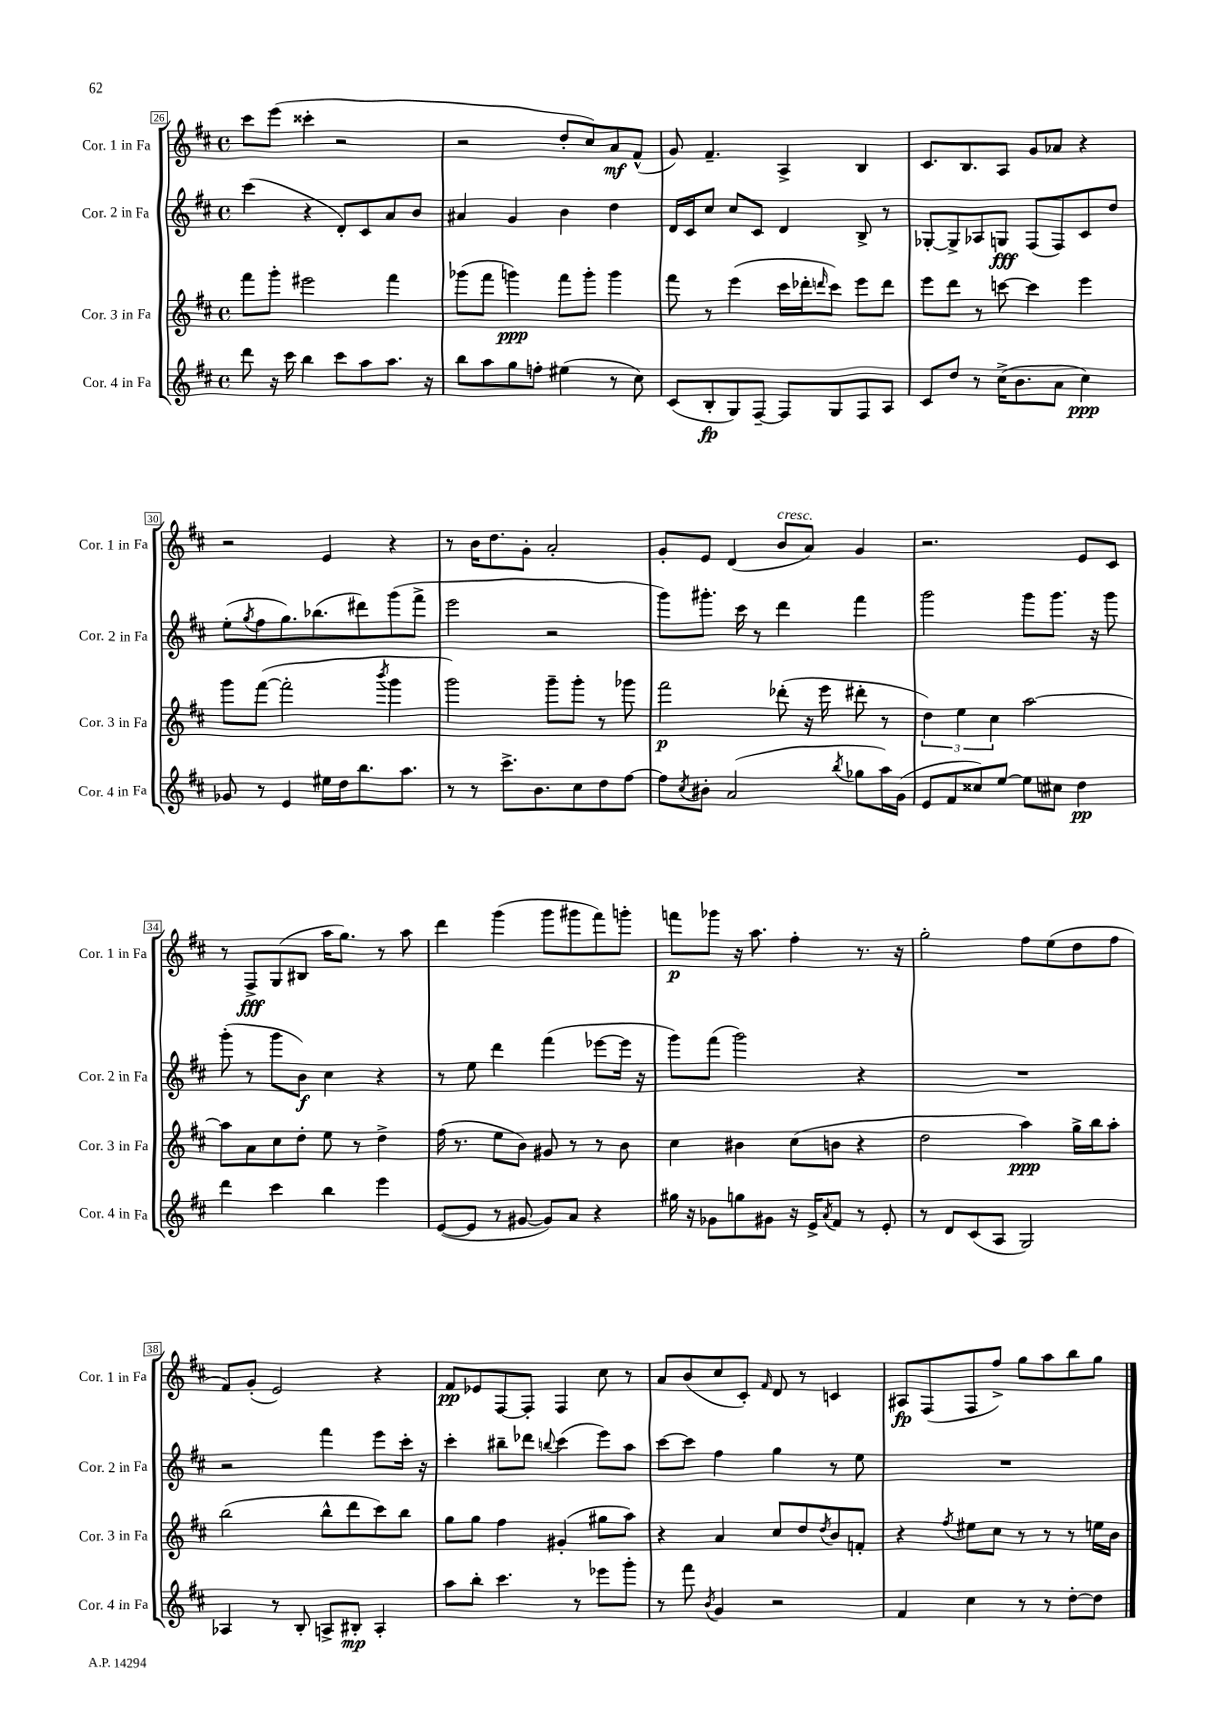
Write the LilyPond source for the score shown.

<<
\new StaffGroup <<
\new Staff = "s0" \with { instrumentName = "Cor. 1 in Fa" shortInstrumentName = "Cor. 1 in Fa" } {
    \clef treble \key d \major \defaultTimeSignature \time 4/4
    cis'''8 e'''8( cisis'''4-. r2 |
    r2 d''8-. cis''8) a'8\mf fis'8-^( |
    g'8) fis'4.-- a4-> b4 |
    cis'8. b8. a8 g'8 aes'8 r4 |
    r2 e'4 r4 |
    r8 b'16 d''8. g'8-. a'2-. |
    g'8-. e'8 d'4( b'8^\markup { \italic "cresc." } a'8) g'4 |
    r2. e'8 cis'8 |
    r8 fis8->\fff g8( bis8 a''16 g''8.) r8 a''8 |
    d'''4 g'''4( g'''8 gis'''8 fis'''8) g'''8-. |
    f'''8\p ges'''8 r16 a''8. fis''4-. r8. r16 |
    g''2-. fis''8 e''8( d''8 fis''8 |
    fis'8) g'8-.( e'2) r4 |
    fis'8\pp ees'8 fis8~ fis8-. fis4 cis''8 r8 |
    a'8 b'8( cis''8 cis'8-.) \grace { fis'16 } d'8 r8 c'4 |
    ais8\fp fis8( fis8 fis''8->) g''8 a''8 b''8 g''8 \bar "|." |
}
\new Staff = "s1" \with { instrumentName = "Cor. 2 in Fa" shortInstrumentName = "Cor. 2 in Fa" } {
    \clef treble \key d \major \defaultTimeSignature \time 4/4
    cis'''4( r4 d'8-.) cis'8 a'8 b'8 |
    ais'4 g'4 b'4 d''4 |
    d'16 cis'16 cis''8 cis''8 cis'8 d'4 b8-> r8 |
    ges8~-. ges8-> aes8 g8\fff fis8( fis8) cis'8 d''8 |
    e''8-.( \acciaccatura { g''8 } fis''8 g''8.) bes''8.( dis'''8) g'''8( fis'''8-> |
    e'''2 r2 |
    g'''8) gis'''8.-. cis'''16 r8 d'''4 fis'''4 |
    g'''2 g'''8 g'''8. r16 g'''8 |
    g'''8-.( r8 g'''8 b'8\f) cis''4 r4 |
    r8 e''8 d'''4 fis'''4( ees'''8~ ees'''16 r16 |
    g'''8) fis'''8( g'''2) r4 |
    R1 |
    r2 fis'''4 e'''8 cis'''16-. r16 |
    cis'''4-. bis''8-- des'''8 \appoggiatura { b''8 } cis'''4( e'''8) a''8 |
    cis'''8~ cis'''8 fis''4 g''4 r8 e''8 |
    R1 \bar "|." |
}
\new Staff = "s2" \with { instrumentName = "Cor. 3 in Fa" shortInstrumentName = "Cor. 3 in Fa" } {
    \clef treble \key d \major \defaultTimeSignature \time 4/4
    fis'''8 g'''8-. eis'''2 fis'''4 |
    ges'''8( fis'''8 g'''4\ppp) fis'''8 g'''8-. g'''4 |
    fis'''8 r8 e'''4( cis'''16 des'''16-. \grace { d'''16 } cis'''8) e'''8 d'''8 |
    e'''8 d'''8 r8 c'''8~ c'''4 e'''4 |
    g'''8 fis'''8~( fis'''2-. \acciaccatura { b'''8 } g'''4 |
    g'''2) g'''8-- g'''8-. r8 ges'''8 |
    fis'''2\p des'''8-.( r16 e'''16 dis'''8-. r8 |
    \tuplet 3/2 { d''4) e''4 cis''4 } a''2~ |
    a''8 a'8 cis''8 d''8-. e''8 r8 d''4-> |
    fis''16( r8. e''8 b'8) gis'8 r8 r8 b'8 |
    cis''4 bis'4 cis''8( b'8 r4 |
    d''2 a''4\ppp) g''16-> b''16 a''8-. |
    b''2( b''8-^ d'''8 cis'''8) b''8 |
    g''8 g''8 fis''4 gis'4-.( gis''8 a''8) |
    r4 a'4 cis''8 d''8 \acciaccatura { d''8 } b'8 f'8-. |
    r4 \acciaccatura { fis''8 } eis''8 cis''8 r8 r8 r8 e''16 b'16 \bar "|." |
}
\new Staff = "s3" \with { instrumentName = "Cor. 4 in Fa" shortInstrumentName = "Cor. 4 in Fa" } {
    \clef treble \key d \major \defaultTimeSignature \time 4/4
    d'''8 r16 cis'''16 b''4 cis'''8 a''8 a''8. r16 |
    b''8 a''8 g''8 f''8-. eis''4( r8 cis''8) |
    cis'8( b8-.\fp g8) fis8~-- fis8 g8 fis8 a8 |
    cis'8 d''8 r8 cis''16->( b'8. a'8 cis''4\ppp) |
    ges'8 r8 e'4 eis''16 d''16 b''8. a''8. |
    r8 r8 cis'''8.-> b'8. cis''8 d''8 fis''8~ |
    fis''8 \acciaccatura { cis''8 } bis'8-. a'2( \acciaccatura { b''8 } ges''8 a''16) g'16( |
    e'8 fis'8 cisis''8) e''8~ e''8 cis''8 d''4\pp |
    d'''4 cis'''4 b''4 e'''4 |
    e'8~( e'8 r8 gis'8~ gis'8) a'8 r4 |
    gis''16 r16 ges'8 g''8 gis'8 r16 e'16-> \acciaccatura { a'8 } fis'8 r8 e'8-. |
    r8 d'8 cis'8( a8 g2) |
    aes4 r8 b8-. a8-> bis8-.\mp a4-. |
    a''8 b''8-. cis'''4. r8 ees'''8 g'''8-. |
    r8 fis'''8 \acciaccatura { b'8 } g'4 r2 |
    fis'4 cis''4 r8 r8 d''8~-. d''8 \bar "|." |
}
>>
>>
\layout { \context { \Score currentBarNumber = #26 \override BarNumber.stencil = #(make-stencil-boxer 0.1 0.3 ly:text-interface::print) } }
